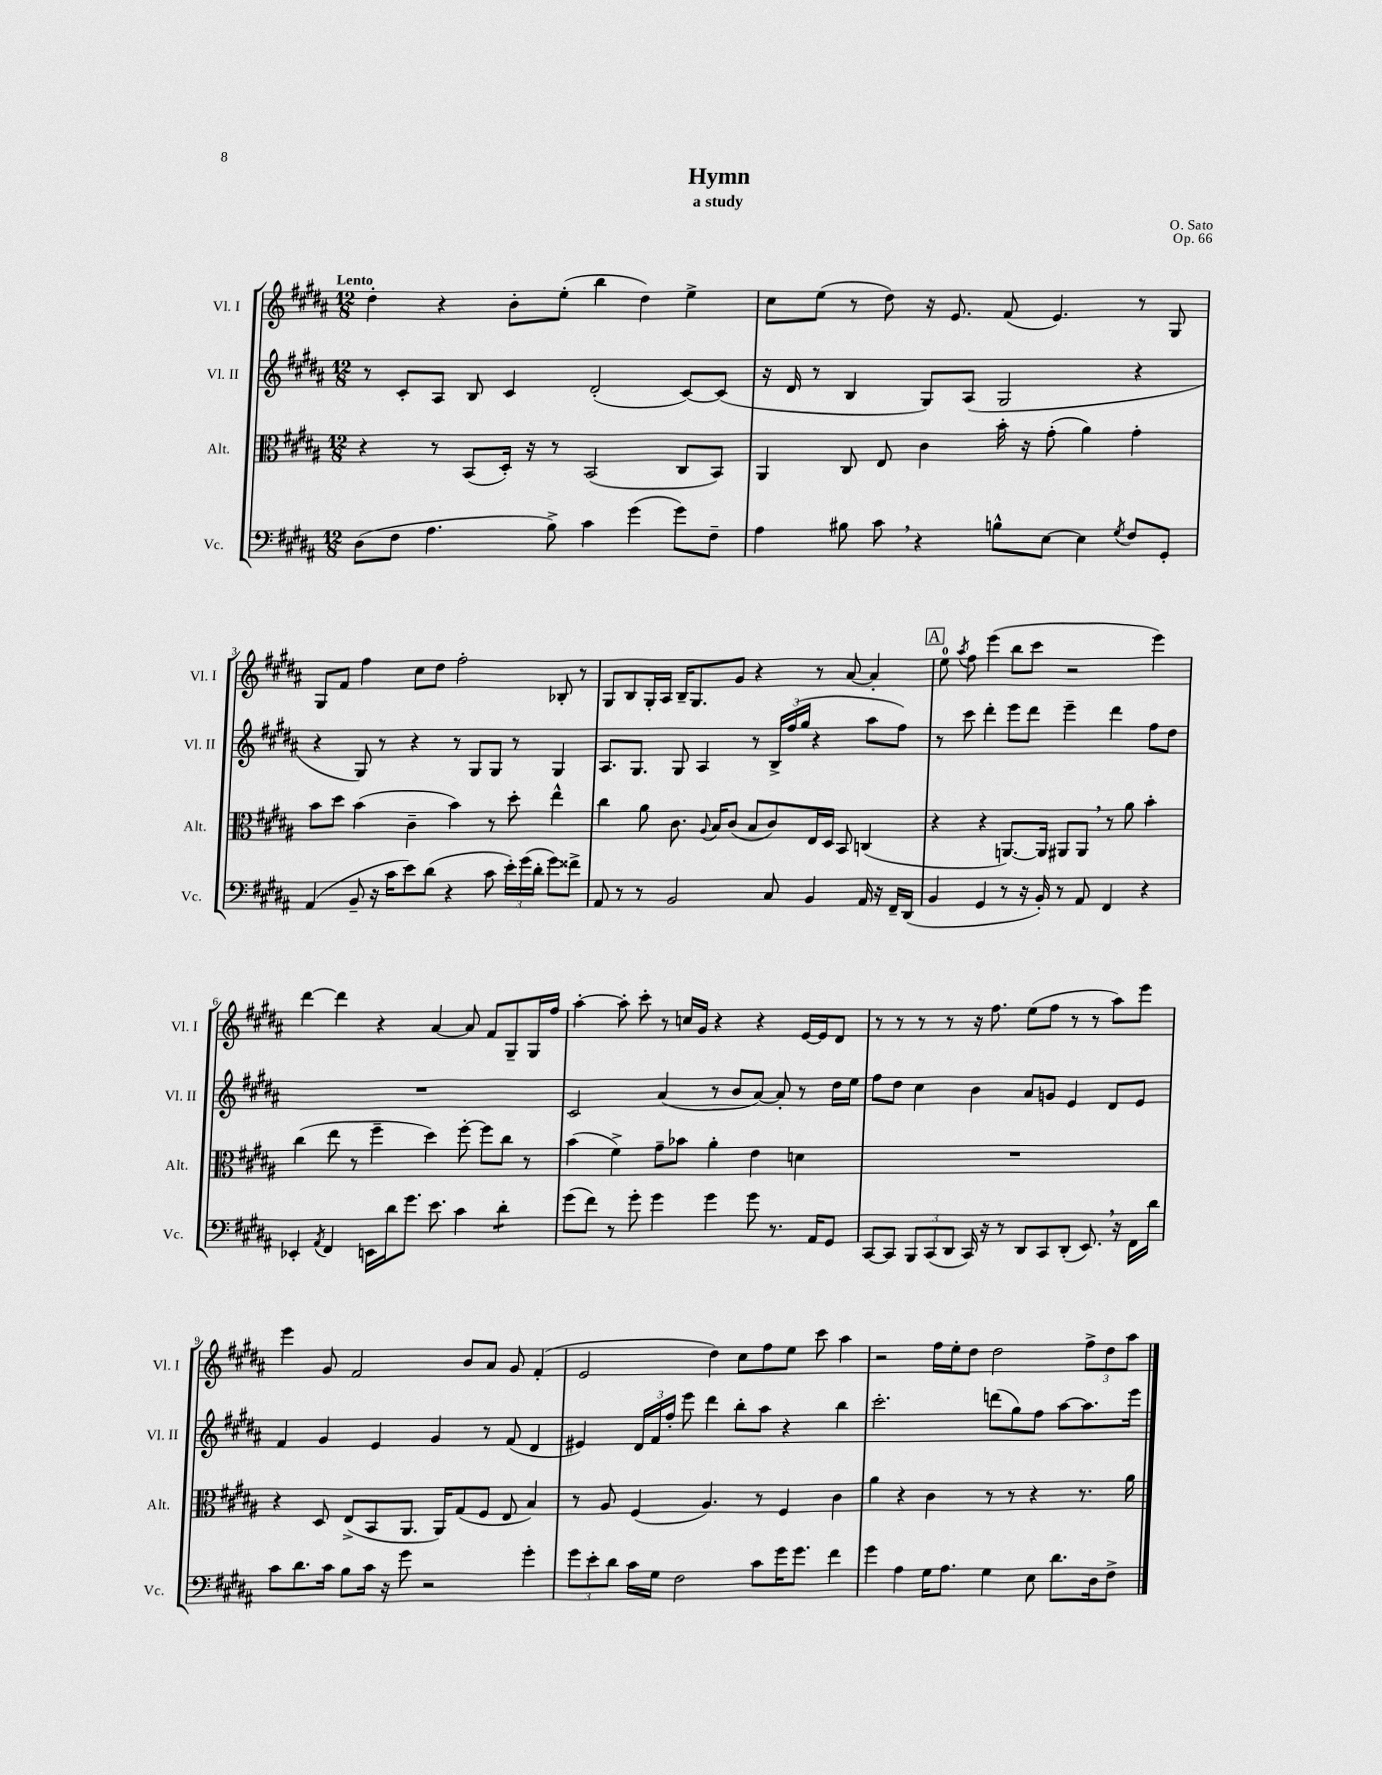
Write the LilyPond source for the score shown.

\header { title = "Hymn" composer = "O. Sato" subtitle = "a study" opus = "Op. 66" }
<<
\new StaffGroup <<
\new Staff = "s0" \with { instrumentName = "Vl. I" shortInstrumentName = "Vl. I" } {
    \clef treble \key b \major \numericTimeSignature \time 12/8 \tempo "Lento"
    \autoBeamOff dis''4-. r4 b'8[-. e''8]-.( b''4 dis''4) e''4-> |
    cis''8[ e''8]( r8 dis''8) r16 e'8. fis'8( e'4.) r8 gis8 |
    gis8[ fis'8] fis''4 cis''8[ dis''8] fis''2-. bes8-. r8 |
    gis8[ b8 gis16-. ais16] b16[-- gis8. gis'8] r4 r8 ais'8~ ais'4-. |
    \mark \markup { \box "A" } e''8-0 \acciaccatura { ais''8 } fis''8 e'''4( b''8[ cis'''8] r2 e'''4) |
    dis'''4~ dis'''4 r4 ais'4~ ais'8 fis'8[ gis8-- gis16 fis''16] |
    ais''4~-. ais''8-. cis'''8-. r8 c''16[ gis'16] r4 r4 e'16[~ e'16 dis'8] |
    r8 r8 r8 r8 r16 fis''8. e''8[( fis''8] r8 r8 ais''8[) e'''8] |
    e'''4 gis'8 fis'2 b'8[ ais'8] gis'8 fis'4-.( |
    e'2 dis''4) cis''8[ fis''8 e''8] cis'''8 ais''4 |
    r2 fis''16[ e''16-. dis''8] dis''2 \tuplet 3/2 { fis''8[-> dis''8 ais''8] } \bar "|." |
}
\new Staff = "s1" \with { instrumentName = "Vl. II" shortInstrumentName = "Vl. II" } {
    \clef treble \key b \major \numericTimeSignature \time 12/8
    \autoBeamOff r8 cis'8[-. ais8] b8 cis'4 dis'2-.( cis'8[~) cis'8]( |
    r16 dis'16 r8 b4 gis8[) ais8]( gis2 r4 |
    r4 gis8) r8 r4 r8 gis8[ gis8] r8 gis4 |
    ais8.[ gis8.] gis8 ais4 r8 \tuplet 3/2 { b16[-> fis''16( gis''16] } r4 ais''8[ fis''8]) |
    \mark \markup { \box "A" } r8 cis'''8 dis'''4-. e'''8[ dis'''8] e'''4-- dis'''4 fis''8[ dis''8] |
    R1. |
    cis'2 ais'4( r8 b'8[ ais'8]~) ais'8-. r8 dis''16[ e''16] |
    fis''8[ dis''8] cis''4 b'4 ais'8[ g'8] e'4 dis'8[ e'8] |
    fis'4 gis'4 e'4 gis'4 r8 fis'8( dis'4 |
    eis'4) \tuplet 3/2 { dis'16[ fis'16 fis''16]-. } e'''8 dis'''4 b''8[-. ais''8] r4 b''4 |
    cis'''2.-. d'''8[( gis''8) fis''8] ais''8[~ ais''8. e'''16] \bar "|." |
}
\new Staff = "s2" \with { instrumentName = "Alt." shortInstrumentName = "Alt." } {
    \clef alto \key b \major \numericTimeSignature \time 12/8
    \autoBeamOff r4 r8 b,8[( dis16]-.) r16 r8 b,2( cis8[ b,8]) |
    ais,4 cis8 e8 cis'4 b'16-. r16 gis'8-.( ais'4) gis'4-. |
    b'8[ dis''8] b'4( cis'4-- b'4) r8 dis''8-. e''4-^ |
    cis''4 ais'8 cis'8. \appoggiatura { ais8 } b16[ cis'8]( b8[ cis'8) e16 dis16] b,8 c4( |
    \mark \markup { \box "A" } r4 r4 a,8.[~) a,16] ais,8[ ais,8] \breathe r8 ais'8 b'4-. |
    cis''4( e''8 r8 fis''4-- dis''4) fis''8~-. fis''8[ cis''8] r8 |
    b'4( fis'4->) gis'8[-- bes'8] ais'4-. e'4 d'4 |
    R1. |
    r4 dis8 e8[->( b,8 ais,8.] ais,16[) gis8( fis8] e8 b4) |
    r8 ais8 fis4( ais4.) r8 fis4 cis'4 |
    ais'4 r4 cis'4 r8 r8 r4 r8. ais'16 \bar "|." |
}
\new Staff = "s3" \with { instrumentName = "Vc." shortInstrumentName = "Vc." } {
    \clef bass \key b \major \numericTimeSignature \time 12/8
    \autoBeamOff dis8[( fis8] ais4. b8->) cis'4 gis'4( gis'8[) fis8]-- |
    ais4 bis8 cis'8 \breathe r4 b8[-^ e8]~ e4 \acciaccatura { gis8 } fis8[ gis,8]-. |
    ais,4( b,8-- r16 cis'16[ e'8) dis'8]( r4 cis'8 \tuplet 3/2 { e'16[-.) gis'16( dis'16]-. } gis'8[) fisis'8]-> |
    ais,8 r8 r8 b,2 cis8 b,4 ais,16 r16 fis,16[-- dis,16]( |
    \mark \markup { \box "A" } b,4 gis,4 r8 r16 b,16-.) r8 ais,8 fis,4 r4 |
    ees,4-. \acciaccatura { ais,8 } fis,4 e,16[ dis'16 gis'8.] e'8. cis'4 dis'4:8-. |
    gis'8[( fis'8]) r8 gis'8-. gis'4 gis'4 gis'8 r8. ais,16[ gis,8] |
    cis,8[~ cis,8] \tuplet 3/2 { b,,8[ cis,8( dis,8] } cis,16) r16 r8 dis,8[ cis,8 dis,8]-.( e,8.) \breathe r16 fis,16[ dis'16] |
    cis'8[ dis'8. cis'16] b8[ cis'16] r16 gis'8 r2 gis'4-. |
    \tuplet 3/2 { gis'8[ e'8-. dis'8] } cis'16[ gis16] fis2 cis'8[ gis'16 gis'8.] fis'4 |
    gis'4 ais4 gis16[ ais8.] gis4 e8 dis'8.[ dis16 fis8]-> \bar "|." |
}
>>
>>
